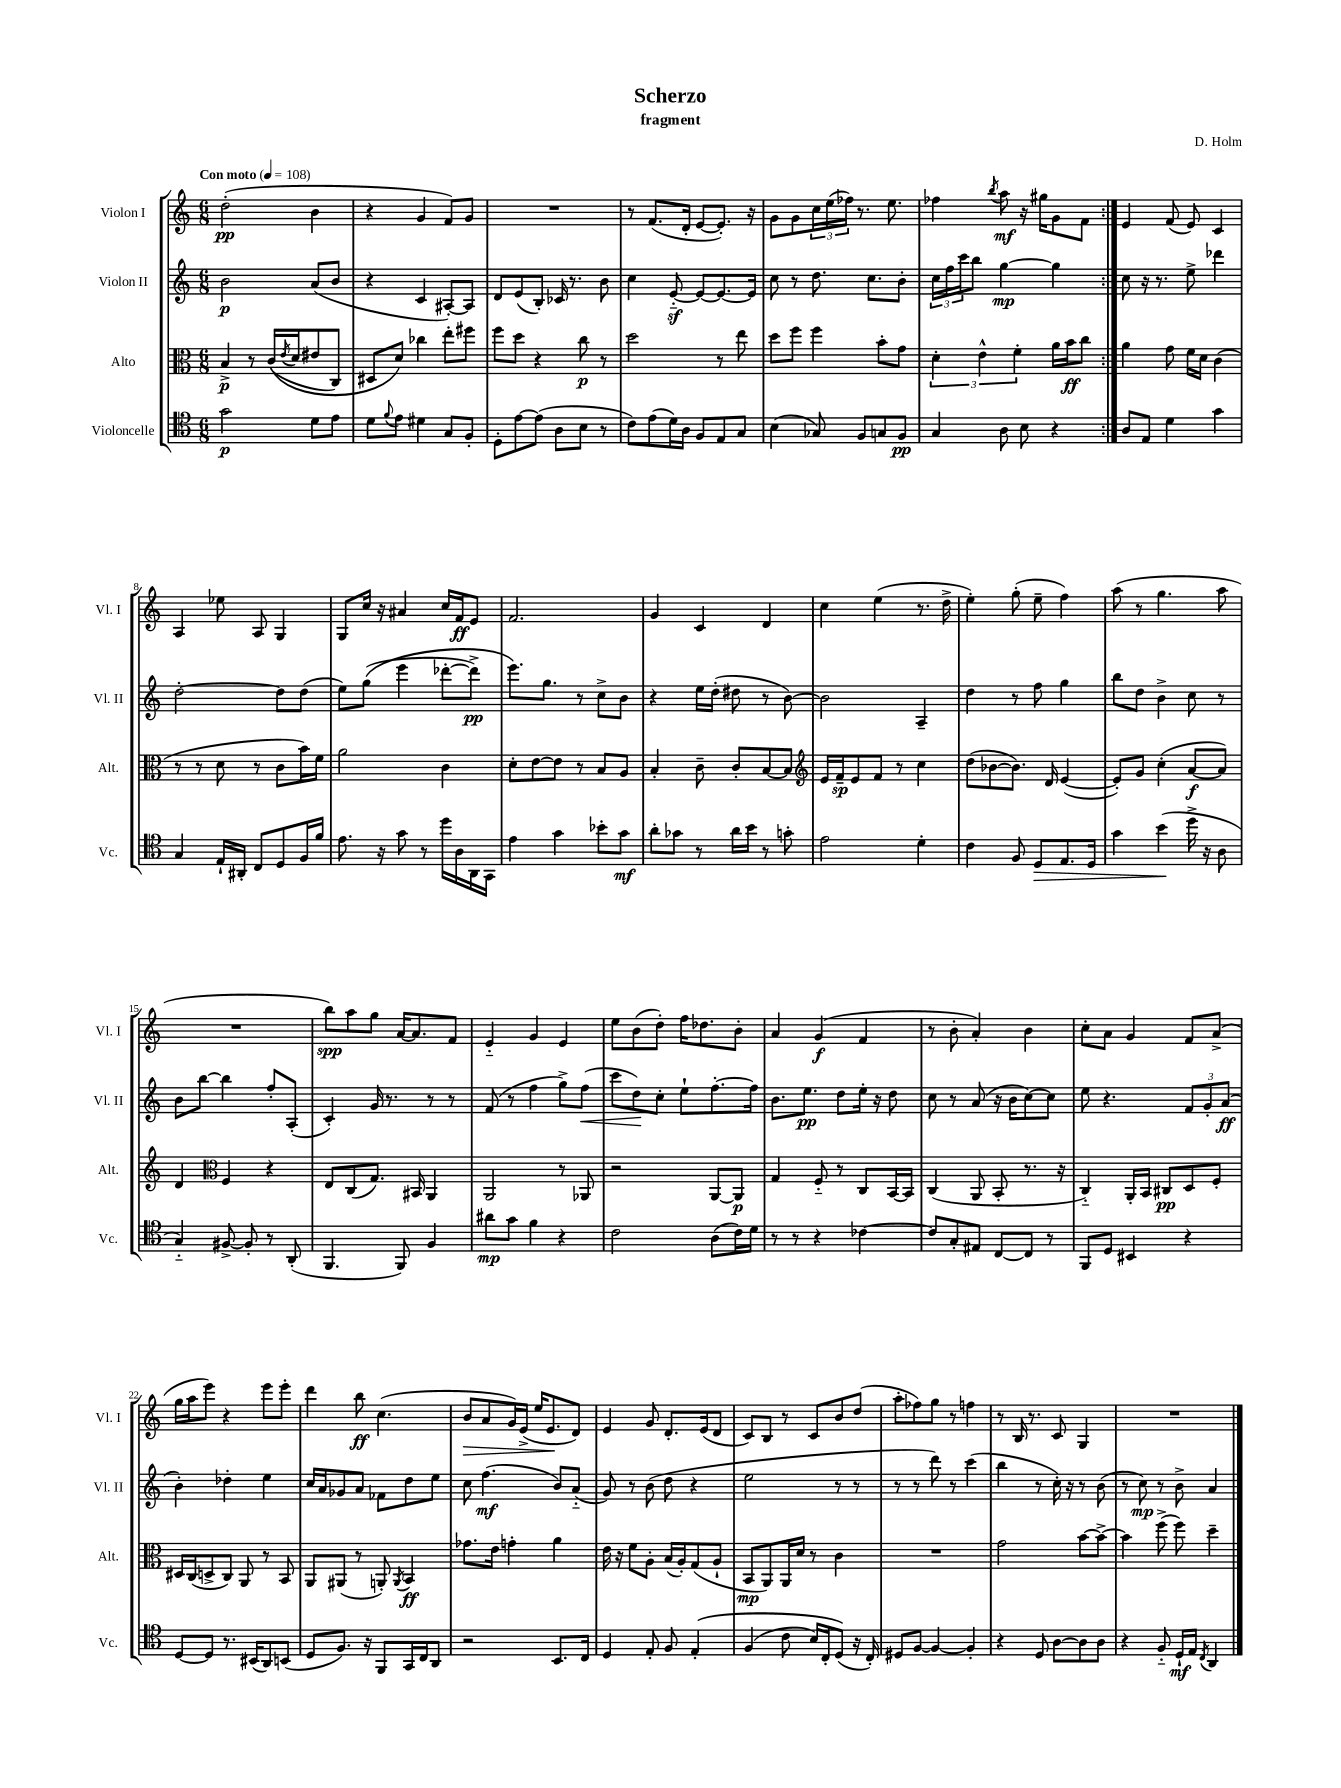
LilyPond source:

\header { title = "Scherzo" composer = "D. Holm" subtitle = "fragment" }
<<
\new StaffGroup <<
\new Staff = "s0" \with { instrumentName = "Violon I" shortInstrumentName = "Vl. I" } {
    \clef treble \key c \major \numericTimeSignature \time 6/8 \tempo "Con moto" 4 = 108
    \repeat volta 2 { d''2-.\pp( b'4 |
    r4 g'4 f'8) g'8 |
    R2. |
    r8 f'8.( d'16-. e'8~ e'8.-.) r16 |
    g'8 g'8 \tuplet 3/2 { c''16 e''16( fes''16) } r8. e''8. |
    fes''4 \acciaccatura { b''8 } a''8\mf r16 gis''16 g'8 f'8 | }
    e'4 f'8( e'8) c'4 |
    a4 ees''8 a8 g4 |
    g8 c''16 r16 ais'4 c''16 f'16\ff e'8 |
    f'2. |
    g'4 c'4 d'4 |
    c''4 e''4( r8. d''16-> |
    e''4-.) g''8-.( e''8-- f''4) |
    a''8( r8 g''4. a''8 |
    R2. |
    b''8\spp) a''8 g''8 a'16~ a'8. f'8 |
    e'4-_ g'4 e'4 |
    e''8 b'8( d''8-.) f''16 des''8. b'8-. |
    a'4 g'4\f( f'4 |
    r8 b'8-. a'4-.) b'4 |
    c''8-. a'8 g'4 f'8 a'8->( |
    g''16 a''16 e'''8) r4 e'''8 e'''8-. |
    d'''4 b''8\ff c''4.( |
    b'8\> a'8 g'16) e'16->( e''16 e'8.\! d'8) |
    e'4 g'8 d'8.-. e'16( d'8 |
    c'8) b8 r8 c'8 b'8 d''8( |
    a''8-. fes''8) g''8 r8 f''4 |
    r8 b16 r8. c'8 g4 |
    R2. \bar "|." |
}
\new Staff = "s1" \with { instrumentName = "Violon II" shortInstrumentName = "Vl. II" } {
    \clef treble \key c \major \numericTimeSignature \time 6/8
    \repeat volta 2 { b'2\p a'8( b'8 |
    r4 c'4 ais8~-.) ais8 |
    d'8 e'8( b8-.) ces'16 r8. b'8 |
    c''4 e'8~-_\sf e'8~ e'8.~ e'16 |
    c''8 r8 d''8. c''8. b'8-. |
    \tuplet 3/2 { c''16 f''16 c'''16 } b''8 g''4~\mp g''4 | }
    c''8 r16 r8. e''8-> des'''4 |
    d''2~-. d''8 d''8( |
    e''8) g''8(\( e'''4 des'''8~-. des'''8->\pp) |
    e'''8.\) g''8. r8 c''8-> b'8 |
    r4 e''16 d''16-.( dis''8 r8 b'8~) |
    b'2 a4-- |
    d''4 r8 f''8 g''4 |
    b''8 d''8 b'4-> c''8 r8 |
    b'8 b''8~ b''4 f''8-. a8-.( |
    c'4-.) g'16 r8. r8 r8 |
    f'8( r8 f''4 g''8->) f''8\<( |
    c'''8 d''8\!) c''8-. e''8-! f''8.~-. f''16 |
    b'8. e''8.\pp d''8 e''16-. r16 d''8 |
    c''8 r8 a'8( r16 b'16 c''8~) c''8 |
    e''8 r4. \tuplet 3/2 { f'8 g'8-. a'8\ff( } |
    b'4-.) des''4-. e''4 |
    c''16 a'16 ges'8 a'8 fes'8 d''8 e''8 |
    c''8 f''4.\mf( b'8) a'8-_( |
    g'8) r8 b'8( d''8 r4 |
    e''2 r8 r8 |
    r8 r8 d'''8) r8 c'''4( |
    b''4 r8 c''16-.) r16 r8 b'8( |
    r8 c''8\mp) r8 b'8-> a'4 \bar "|." |
}
\new Staff = "s2" \with { instrumentName = "Alto" shortInstrumentName = "Alt." } {
    \clef alto \key c \major \numericTimeSignature \time 6/8
    \repeat volta 2 { b4->\p r8 c'16(\( \acciaccatura { e'8 } d'16 eis'8 c8) |
    dis8 d'8\) ces''4 e''8-. fis''8 |
    f''8 d''8 r4 c''8\p r8 |
    d''2 r8 e''8 |
    d''8 f''8 f''4 b'8-. g'8 |
    \tuplet 3/2 { d'4-. e'4-^ f'4-. } a'16 b'16\ff c''8 | }
    a'4 g'8 f'16 d'16 c'4( |
    r8 r8 d'8 r8 c'8 b'16) f'16 |
    a'2 c'4 |
    d'8-. e'8~ e'8 r8 b8 a8 |
    b4-. c'8-- c'8-. b8~ b8 |
    \clef treble e'16 f'16--\sp e'8 f'8 r8 c''4 |
    d''8( bes'8~ bes'8.) d'16 e'4~( |
    e'8-.) g'8 c''4-.( a'8~\f a'8) |
    d'4 \clef alto f4 r4 |
    e8 c8( g8.) bis,16 a,4 |
    a,2 r8 aes,8 |
    r2 a,8~ a,8\p |
    g4 f8-_ r8 c8 b,16~ b,16 |
    c4( a,8 b,8-. r8. r16 |
    c4-_) a,16-. b,16 cis8\pp d8 f8-. |
    dis16 c16( d8-> c8) a,8 r8 b,8 |
    a,8 ais,8( r8 a,8-.) \acciaccatura { a,8 } b,4\ff |
    ges'8. e'16 g'4-. a'4 |
    e'16 r16 f'8 a8-. b16( a16-.) g8( a8-! |
    b,8\mp a,8) a,16 d'16 r8 c'4 |
    R2. |
    g'2 b'8~ b'8~-> |
    b'4 f''8->( f''8) d''4-- \bar "|." |
}
\new Staff = "s3" \with { instrumentName = "Violoncelle" shortInstrumentName = "Vc." } {
    \clef tenor \key c \major \numericTimeSignature \time 6/8
    \repeat volta 2 { g'2\p d'8 e'8 |
    d'8 \appoggiatura { f'8 } e'8 dis'4 g8 f8-. |
    d8-. e'8~ e'8( a8 b8 r8 |
    c'8) e'8( d'16) a16 f8 e8 g8 |
    b4( ges8) f8 g8 f8\pp |
    g4 a8 b8 r4 | }
    a8 e8 d'4 g'4 |
    g4 e16-! ais,16-. c8 d8 f16 f'16 |
    e'8. r16 g'8 r8 d''16 a16 a,16 g,16 |
    e'4 g'4 bes'8-. g'8\mf |
    a'8-. ges'8 r8 a'16 b'16 r8 g'8-. |
    e'2 d'4-. |
    c'4 f8 d8\> e8. d16 |
    g'4 b'4\!( d''16-> r16 a8 |
    g4-_) fis8~-> fis8-. r8 a,8-.( |
    f,4. f,8) f4 |
    ais'8\mp g'8 f'4 r4 |
    c'2 a8( c'16) d'16 |
    r8 r8 r4 ces'4~ |
    ces'8 g8-. eis8 c8~ c8 r8 |
    f,8 d8 bis,4 r4 |
    d8~ d8 r8. bis,16( a,8) b,8( |
    d8 f8.) r16 f,8 g,16 c16 a,8 |
    r2 b,8. c16 |
    d4 e8-. f8 e4-.\( |
    f4( c'8 b16) c16-. d8(\) r16 c16-.) |
    dis8 f8~ f4~ f4-. |
    r4 d8 a8~ a8 a8 |
    r4 f8-_ d16-!\mf e16 \acciaccatura { c8 } a,4 \bar "|." |
}
>>
>>
